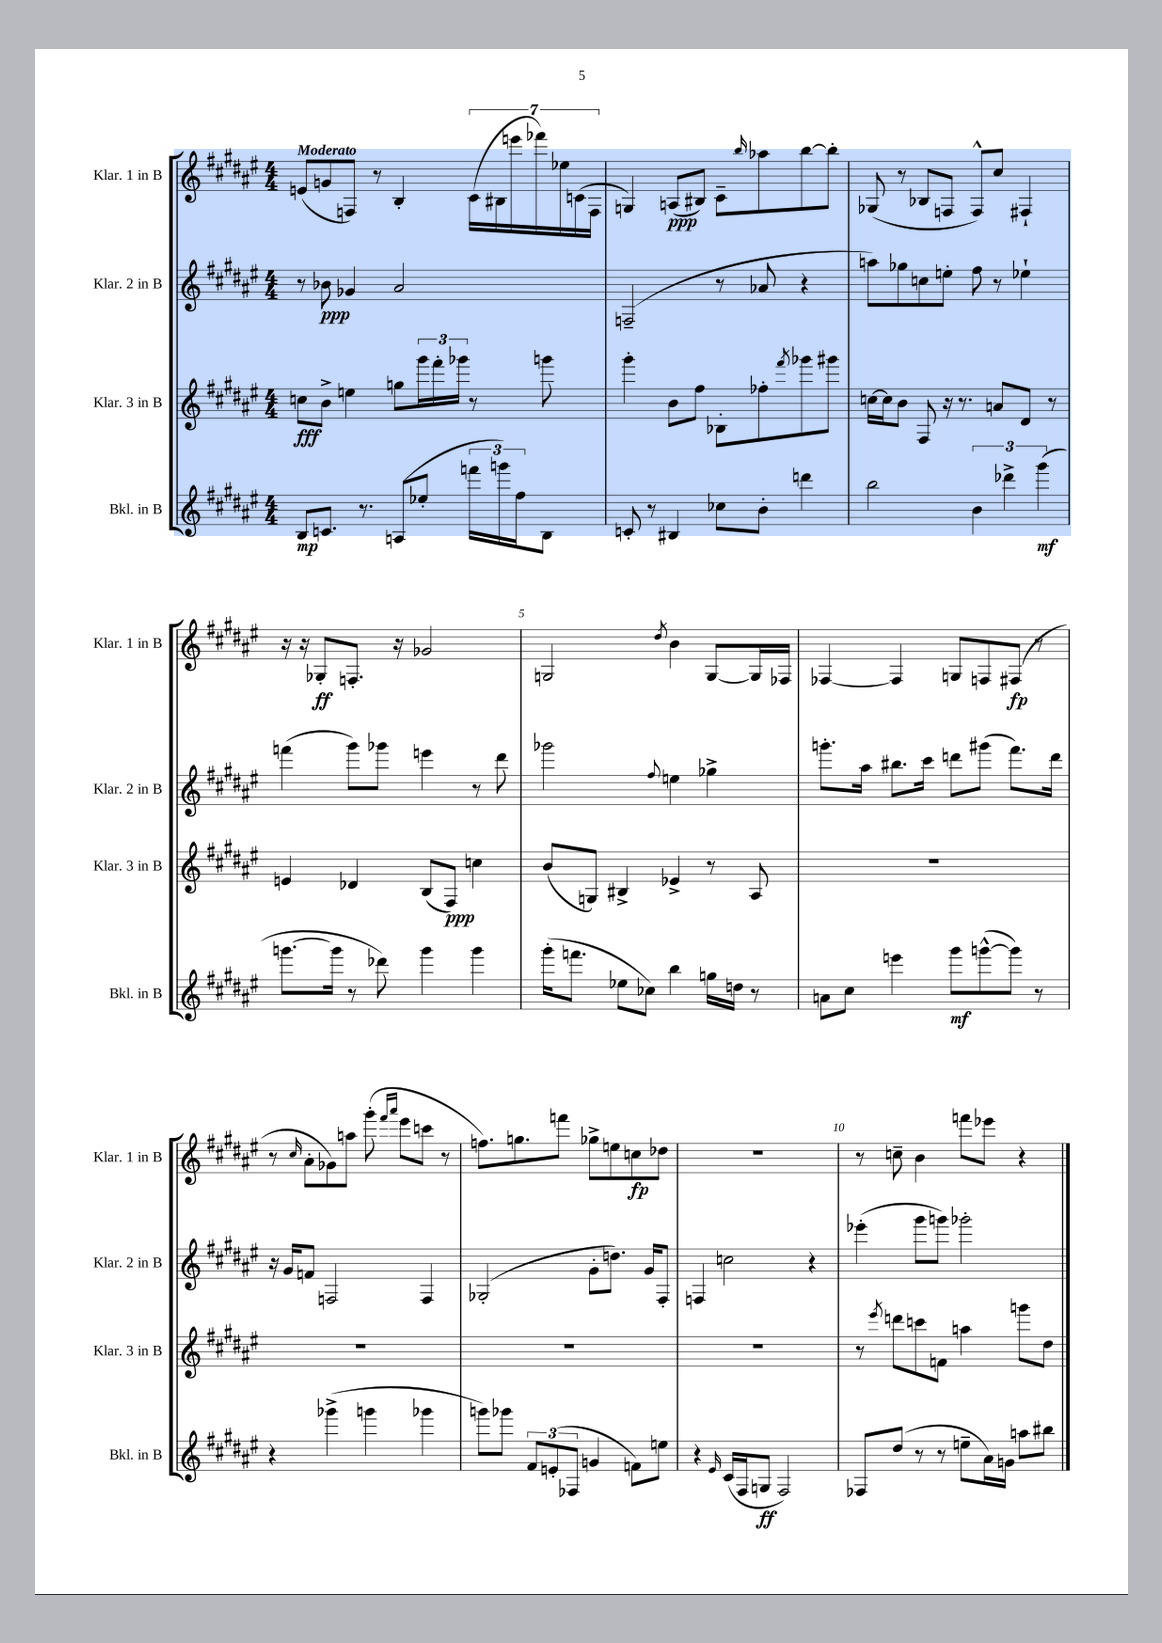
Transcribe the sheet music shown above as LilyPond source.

<<
\new StaffGroup <<
\new Staff = "s0" \with { instrumentName = "Klar. 1 in B" shortInstrumentName = "Klar. 1 in B" } {
    \clef treble \key fis \major \numericTimeSignature \time 4/4 \tempo "Moderato"
    e'8( g'8 f8) r8 b4-. \tuplet 7/4 { cis'16( bis16 e'''16 fes'''16) ees''16 c'16( f16 } |
    g4) a8\ppp( bis8) cis'8-- \grace { b''16 } aes''8 b''8~ b''8-. |
    ges8( r8 bes8 f8 f8-^) cis''8 fis4-! |
    r16 r16 ges8-.\ff f8.-. r16 ges'2 |
    g2 \acciaccatura { dis''8 } b'4 g8~ g16 fes16 |
    fes4~ fes4 g8 f8 fis8\fp( r8 |
    r8 \grace { cis''16 } ais'8-. ges'8) a''8 gis'''8-.( \grace { fis'''16 ais'''16 } eis'''8 c'''8 r8 |
    f''8.) g''8. f'''8 ges''8-> e''8 c''8\fp des''8 |
    R1 |
    r8 c''8-- b'4 f'''8 ees'''8 r4 \bar "|." |
}
\new Staff = "s1" \with { instrumentName = "Klar. 2 in B" shortInstrumentName = "Klar. 2 in B" } {
    \clef treble \key fis \major \numericTimeSignature \time 4/4
    r8 bes'8\ppp ges'4 ais'2 |
    f2--( r8 aes'8 r4 |
    a''8) ges''8 c''8 e''8-. fis''8 r8 ees''4-! |
    f'''4( gis'''8) ges'''8 e'''4 r8 dis'''8 |
    ges'''2 \appoggiatura { fis''8 } e''4 ges''4-> |
    g'''8.-. ais''16 bis''8. cis'''16 d'''8 gis'''8( fis'''8.) d'''16 |
    r16 gis'16 f'8 f2 f4 |
    ges2-.( gis'8-. d''8.) gis'16 fis8-. |
    f4 c''2 r4 |
    ees'''4-.( gis'''8 g'''8) ges'''2-. \bar "|." |
}
\new Staff = "s2" \with { instrumentName = "Klar. 3 in B" shortInstrumentName = "Klar. 3 in B" } {
    \clef treble \key fis \major \numericTimeSignature \time 4/4
    c''8\fff b'8-> e''4 g''8 \tuplet 3/2 { gis'''16 fis'''16-. ges'''16 } r8 g'''8 |
    gis'''4-. b'8 fis''8 bes8-. fes''8-. \acciaccatura { fis'''8 } ges'''8 gis'''8 |
    c''16~ c''16 b'8 fis8 r16 r8. a'8 dis'8 r8 |
    e'4 des'4 b8( fis8\ppp) c''4 |
    b'8( g8) bis4-> ees'4-> r8 ais8 |
    R1 |
    R1 |
    R1 |
    R1 |
    r8 \acciaccatura { eis'''8 } d'''8 c'''8 f'8 a''4 g'''8 dis''8 \bar "|." |
}
\new Staff = "s3" \with { instrumentName = "Bkl. in B" shortInstrumentName = "Bkl. in B" } {
    \clef treble \key fis \major \numericTimeSignature \time 4/4
    b8\mp c'8. r8. a8( ees''8-. \tuplet 3/2 { f'''16 g'''16) fis''16 } b8 |
    c'8-. r8 bis4 ces''8 b'8-. d'''4 |
    b''2 \tuplet 3/2 { b'4 des'''4-> gis'''4\mf( } |
    g'''8.~ g'''16 r8 des'''8) g'''4 g'''4 |
    gis'''16-.( f'''8. ees''8 ces''8) b''4 g''16 d''16 r8 |
    a'8 cis''8 e'''4 gis'''8\mf g'''8~-^( g'''8) r8 |
    r4 ges'''4->( g'''4 ges'''4 |
    g'''8) ges'''8 \tuplet 3/2 { fis'8 e'8-.( fes8 } g'4 f'8) e''8 |
    r4 \grace { eis'16 } cis'16( fis16 g8\ff fis2) |
    fes8 dis''8( r8 r8 e''8-- ais'16) g'16 a''8 bis''8 \bar "|." |
}
>>
>>
\layout { \context { \Score \override BarNumber.break-visibility = ##(#f #t #t) barNumberVisibility = #(every-nth-bar-number-visible 5) } }
